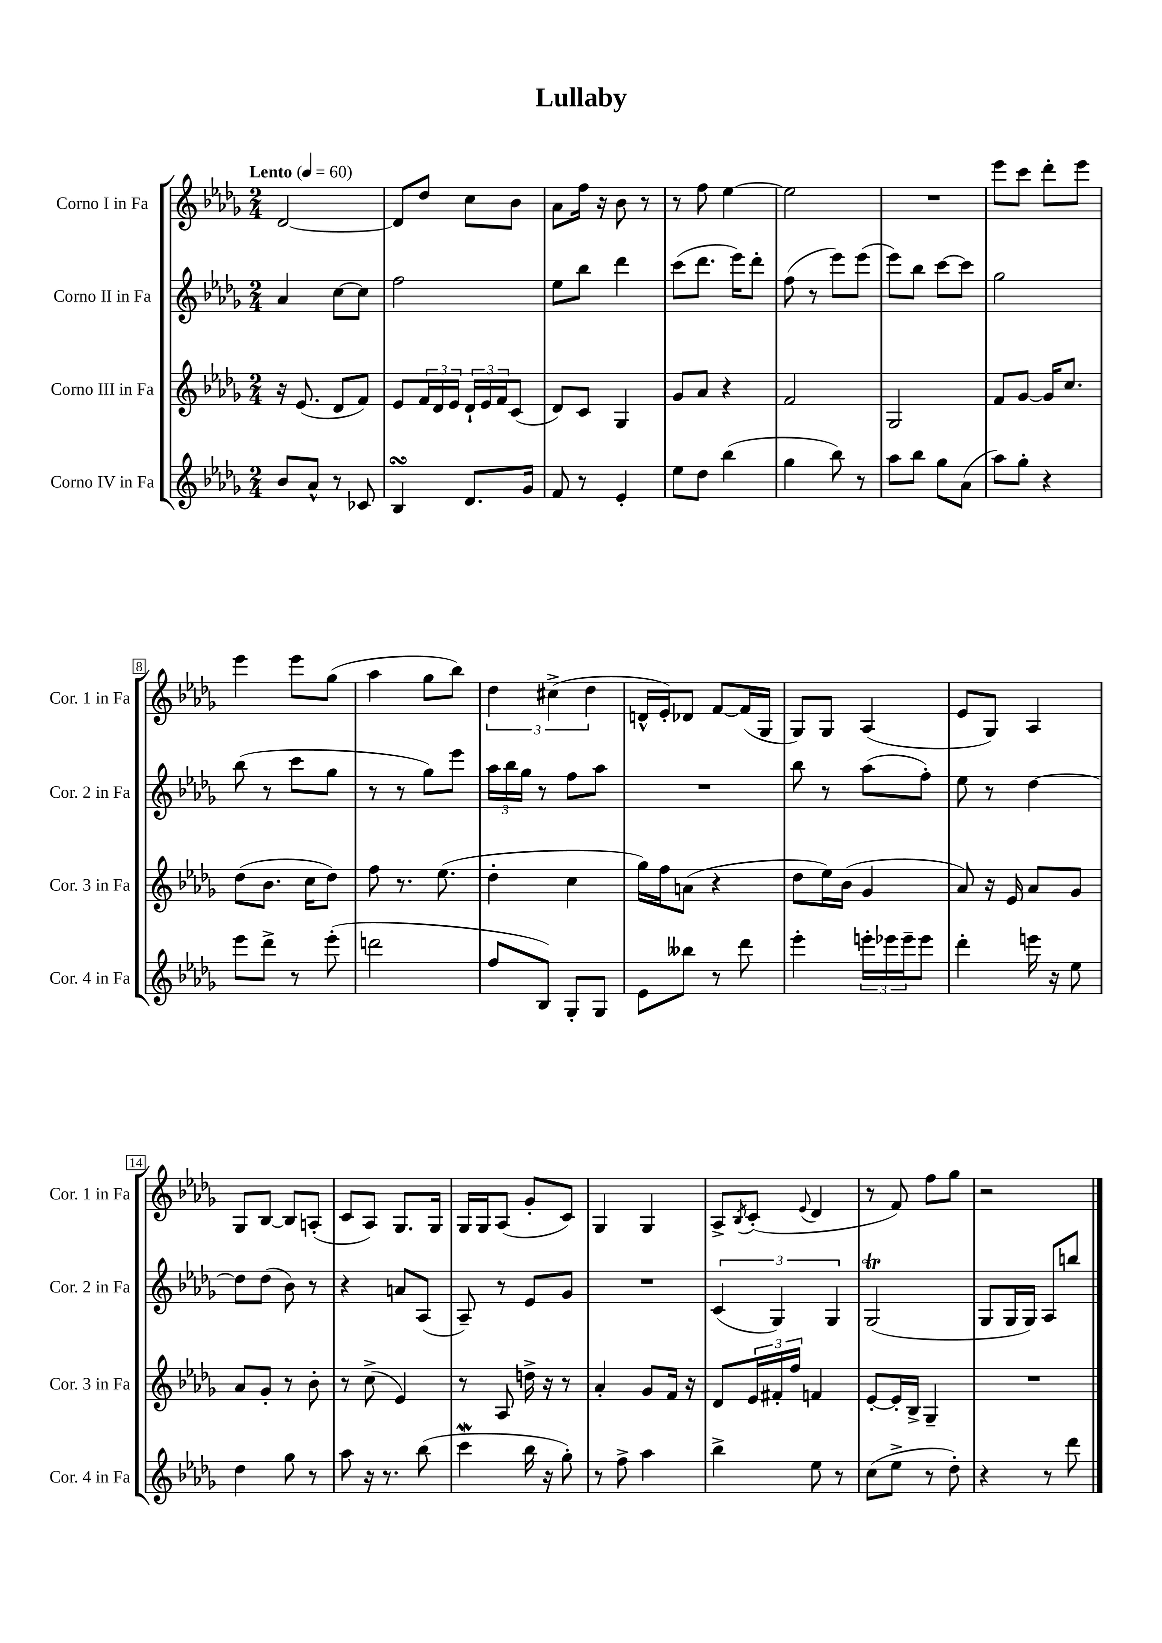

**kern	**kern	**kern	**kern
*part4	*part3	*part2	*part1
*staff4	*staff3	*staff2	*staff1
*I"Corno IV in Fa	*I"Corno III in Fa	*I"Corno II in Fa	*I"Corno I in Fa
*I'Cor. 4 in Fa	*I'Cor. 3 in Fa	*I'Cor. 2 in Fa	*I'Cor. 1 in Fa
*clefG2	*clefG2	*clefG2	*clefG2
*k[b-e-a-d-g-]	*k[b-e-a-d-g-]	*k[b-e-a-d-g-]	*k[b-e-a-d-g-]
*M2/4	*M2/4	*M2/4	*M2/4
*MM60	*MM60	*MM60	*MM60
=1	=1	=1	=1
!	!	!	!LO:TX:a:B:t=Lento
8b-/L	16r	4a-/	[2d-/
.	(8.e-/	.	.
8a-^^/J	.	.	.
8r	8d-/L	[8cc\L	.
8c-X/	8f/J)	8cc\J]	.
=2	=2	=2	=2
4B-sSSS/	8e-/L	2ff\	8d-/L]
.	24f/L	.	8dd-/J
.	24d-/	.	.
.	24e-/JJ	.	.
8.d-/L	24d-`/LL	.	8cc\L
.	24e-/	.	.
.	24f/J	.	.
.	(8c/J	.	8b-\J
16g-/Jk	.	.	.
=3	=3	=3	=3
8f/	8d-/L)	8ee-\L	8a-\L
8r	8c/J	8bb-\J	16ff\Jk
.	.	.	16r
4e-'/	4G-/	4ddd-\	8b-\
.	.	.	8r
=4	=4	=4	=4
8ee-\L	8g-/L	(8ccc\L	8r
8dd-\J	8a-/J	8.ddd-\J	8ff\
(4bb-\	4r	.	[4ee-\
.	.	16eee-\KL)	.
.	.	8ddd-'\J	.
=5	=5	=5	=5
4gg-\	2f/	(8ff\	2ee-\]
.	.	8r	.
8bb-\)	.	8eee-\L)	.
8r	.	(8eee-\J	.
=6	=6	=6	=6
8aa-\L	2G-/	8eee-\L)	2r
8bb-\J	.	8bb-\J	.
8gg-\L	.	[8ccc\L	.
(8a-\J	.	8ccc\J]	.
=7	=7	=7	=7
8aa-\L)	8f/L	2gg-\	8eee-\L
8gg-'\J	[8g-/J	.	8ccc\J
4r	16g-/KL]	.	8ddd-'\L
.	8.cc/J	.	.
.	.	.	8eee-\J
!!LO:LB:g=z
=8	=8	=8	=8
8eee-\L	(8dd-\L	(8bb-\	4eee-\
8ddd-^\J	8.b-\J	8r	.
8r	.	8ccc\L	8eee-\L
.	16cc\KL	.	.
(8eee-'\	8dd-\J)	8gg-\J	(8gg-\J
=9	=9	=9	=9
2dddn\	8ff\	8r	4aa-\
.	8.r	8r	.
.	.	8gg-\L)	8gg-\L
.	(8.ee-\	.	.
.	.	8eee-\J	8bb-\J)
=10	=10	=10	=10
8ff/L	4dd-'\	24aa-\LL	6dd-\
.	.	24bb-\	.
.	.	24gg-\JJ	.
8B-/J)	.	8r	.
.	.	.	(6cc#X^\
8G-'/L	4cc\	8ff\L	.
.	.	.	6dd-\
8G-/J	.	8aa-\J	.
=11	=11	=11	=11
8e-\L	16gg-\LL)	2r	16dn^^/LL
.	16ff\J	.	16e-'/J)
8bb--X\J	(8an\J	.	8d-X/J
8r	4r	.	[8f/L
8ddd-\	.	.	(16f/L]
.	.	.	16G-/JJ
=12	=12	=12	=12
4eee-'\	8dd-\L	8bb-\	8G-/L)
.	16ee-\L)	8r	8G-/J
.	(16b-\JJ	.	.
24eeen'\LL	4g-/	(8aa-\L	(4A-/
24eee-X\	.	.	.
24eee-~\J	.	.	.
8eee-\J	.	8ff'\J)	.
=13	=13	=13	=13
4ddd-'\	8a-/)	8ee-\	8e-/L
.	16r	8r	8G-/J)
.	16e-/	.	.
16eeen\	8a-/L	[4dd-\	4A-/
16r	.	.	.
8ee-\	8g-/J	.	.
!!LO:LB:g=z
=14	=14	=14	=14
4dd-\	8a-/L	8dd-\L]	8G-/L
.	8g-'/J	(8dd-\J	[8B-/J
8gg-\	8r	8b-\)	8B-/L]
8r	8b-'\	8r	(8An'/J
=15	=15	=15	=15
8aa-\	8r	4r	8c/L
16r	(8cc^\	.	8A-/J)
8.r	.	.	.
.	4e-/)	8an/L	8.G-/L
(8bb-\	.	(8A-/J	.
.	.	.	16G-/Jk
=16	=16	=16	=16
4cccW\	8r	8A-~/)	16G-/LL
.	.	.	16G-/J
.	8A-/	8r	(8A-/J
16bb-\	16ddn^\	8e-/L	8g-'/L
16r	16r	.	.
8gg-'\)	8r	8g-/J	8c/J)
=17	=17	=17	=17
8r	4a-'/	2r	4G-/
8ff^\	.	.	.
4aa-\	8g-/L	.	4G-/
.	16f/Jk	.	.
.	16r	.	.
=18	=18	=18	=18
4bb-^\	8d-/L	(6c/	8A-^/L
.	.	.	8qB-/
.	24e-/L	.	(8c'/J
.	24f#X'/	6G-/)	.
.	24ff/JJ	.	.
.	.	.	8qqe-/
8ee-\	4fn/	.	4d-/
.	.	6G-/	.
8r	.	.	.
=19	=19	=19	=19
(8cc\L	[8e-'/L	(2G-T/	8r
8ee-^\J	16e-'/L]	.	8f/)
.	16B-^/JJ	.	.
8r	4G-~/	.	8ff\L
8dd-'\)	.	.	8gg-\J
=20	=20	=20	=20
4r	2r	8G-/L	2r
.	.	16G-/L	.
.	.	16G-/JJ)	.
8r	.	8A-/L	.
8ddd-\	.	8bbn/J	.
==	==	==	==
*-	*-	*-	*-
